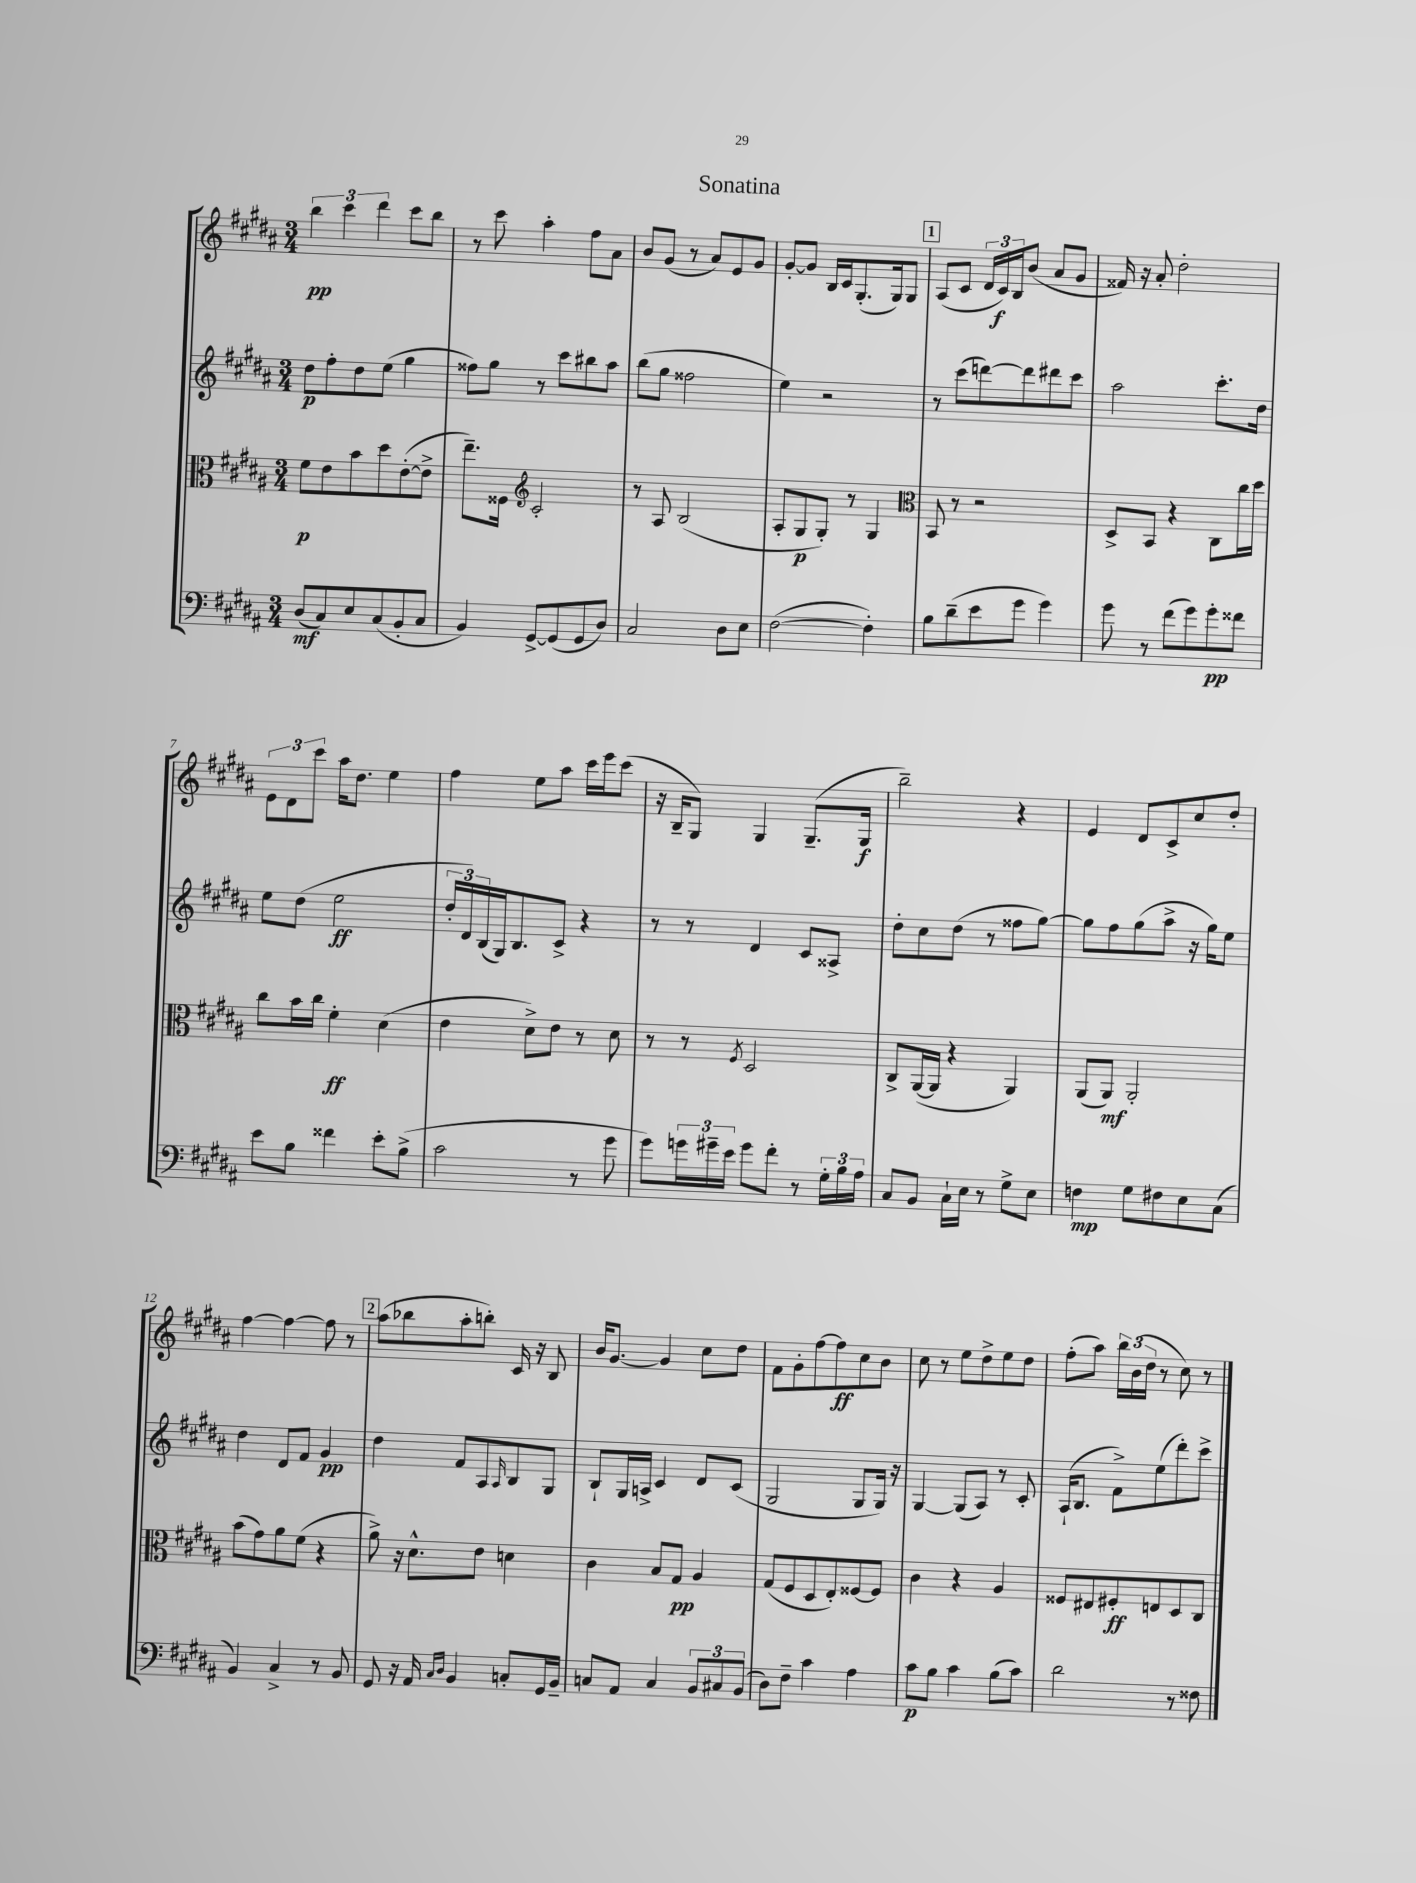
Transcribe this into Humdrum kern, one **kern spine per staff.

**kern	**kern	**kern	**kern
*staff4	*staff3	*staff2	*staff1
*clefF4	*clefC3	*clefG2	*clefG2
*k[f#c#g#d#a#]	*k[f#c#g#d#a#]	*k[f#c#g#d#a#]	*k[f#c#g#d#a#]
*M3/4	*M3/4	*M3/4	*M3/4
(8D#	8f#	8dd#	6bb
8C#)	8e	8ff#'	.
.	.	.	6ccc#
8E	8b	8dd#	.
.	.	.	6ddd#
(8C#	8dd#	(8ee	.
8BB'	([8e'	4gg#	8ccc#
8C#	8e^]	.	8bb
=	=	=	=
4BB)	8.ee~)	8ff##)	8r
.	.	8gg#	8ccc#
.	16F##	.	.
*	*clefG2	*	*
[8GG#^	2c#'	8r	4aa#'
(8GG#]	.	8ccc#	.
8GG#	.	8bb#	8ff#
8D#)	.	8aa#	8a#
=	=	=	=
2C#	8r	(8bb	8b
.	8A#	8gg#	(8g#
.	(2B	2ff##	8r
.	.	.	8a#)
8D#	.	.	8e
8E	.	.	8g#
=	=	=	=
([2F#	8A#'	4ee)	[8g#'
.	8G#	.	8g#]
.	8G#')	2r	16B
.	.	.	16c#
.	8r	.	(8.G#'
4F#'])	4G#	.	.
.	.	.	16G#)
.	.	.	8G#
=	=	=	=
*	*clefC3	*	*
8B	8BB	8r	(8A#
(8d#~	8r	(8ccc#	8c#
8e	2r	[8ddd)	24d#
.	.	.	24c#)
.	.	.	24B
8g#	.	8ddd]	(8b
4g#)	.	8ddd#	8a#
.	.	8ccc#	8g#
=	=	=	=
8g#	8D#^	2aa#	16f##)
.	.	.	16r
8r	8BB	.	8a#'
(8f#	4r	.	2dd#'
8g#)	.	.	.
8g#'	8C#	8.ccc#'	.
8f##	16cc#	.	.
.	16dd#	16dd#	.
=	=	=	=
8e	8cc#	8ee	12e
.	.	.	12d#
8B	16b	(8dd#	.
.	.	.	12ccc#
.	16cc#	.	.
4f##	4f#'	2ee	16aa#
.	.	.	8.dd#
8e'	(4d#	.	4ee
(8B^	.	.	.
=	=	=	=
2c#	4e	24dd#'	4ff#
.	.	24d#)	.
.	.	(24B	.
.	.	16G#)	.
.	.	8.B	.
.	8d#^)	.	8ee
.	8e	8c#^	8aa#
8r	8r	4r	16ccc#
.	.	.	16eee
8g#	8d#	.	(8ccc#
=	=	=	=
8g#)	8r	8r	16r
.	.	.	16B~
24g	8r	8r	8G#)
24g#~	.	.	.
24e	.	.	.
.	8qF#	.	.
8g#	2D#	4d#	4G#
8f#'	.	.	.
8r	.	8c#	(8.G#~
24G#'	.	8A##^	.
24B	.	.	.
.	.	.	16G#
24A#	.	.	.
=	=	=	=
8C#	8C#^	8dd#'	2bb~)
8BB	([16AA#	8cc#	.
.	16AA#]	.	.
16C#`	4r	(8dd#	.
16E	.	.	.
8r	.	8r	.
8G#^	4AA#)	8ff##	4r
8E	.	[8gg#)	.
=	=	=	=
4F	(8AA#	8gg#]	4e
.	8AA#)	8ff#	.
8G#	2AA#'	(8gg#	8d#
8F#	.	8aa#^	8c#^
8E	.	16r	8cc#
.	.	16gg#)	.
(8C#	.	8ee	8dd#'
=	=	=	=
4BB)	(8b	4dd#	[4ff#
.	8g#)	.	.
4C#^	8a#	8d#	4ff#_
.	(8f#	8f#	.
8r	4r	4g#	8ff#]
8BB	.	.	8r
=	=	=	=
8GG#	8a#^)	4dd#	(8aa#
16r	16r	.	8bb-
16AA#	8.d#^^	.	.
16qqC#	.	.	.
16qqD#	.	.	.
4BB	.	8f#	8aa#'
.	8e	8A#	8bb')
.	.	16qqA#	.
8C'	4d	8B	16c#
.	.	.	16r
16GG#	.	8G#	8B
16BB~	.	.	.
=	=	=	=
8C	4c#	8B`	16b
.	.	.	[8.g#
8AA#	.	16G#	.
.	.	16A^	.
4C	8B	4c#	4g#]
.	8G#	.	.
12BB	4A#	8d#	8cc#
12C#	.	.	.
.	.	(8c#	8dd#
(12BB	.	.	.
=	=	=	=
8D#)	(8G#	2G#	8f#
8F#~	8F#	.	8g#'
4c#	8D#	.	[8ff#
.	8E')	.	8ff#]
4A#	[8F##	8G#	8cc#
.	8F##]	16G#)	8b
.	.	16r	.
=	=	=	=
8c#	4c#	[4G#	8cc#
8B	.	.	8r
4c#	4r	(8G#]	8ee
.	.	8A#)	8dd#^
(8B	4A#	8r	8ee
8c#)	.	8c#'	8dd#
=	=	=	=
2d#	8F##	(16A#`	(8ff#'
.	.	8.B	.
.	8E#	.	8aa#)
.	8F#'	8f#^)	24bb
.	.	.	(24b
.	.	.	24dd#
.	8E	(8ee	8r
8r	8D#	8ddd#')	8cc#)
8F##	8C#	8ccc#^	8r
==	==	==	==
*-	*-	*-	*-
